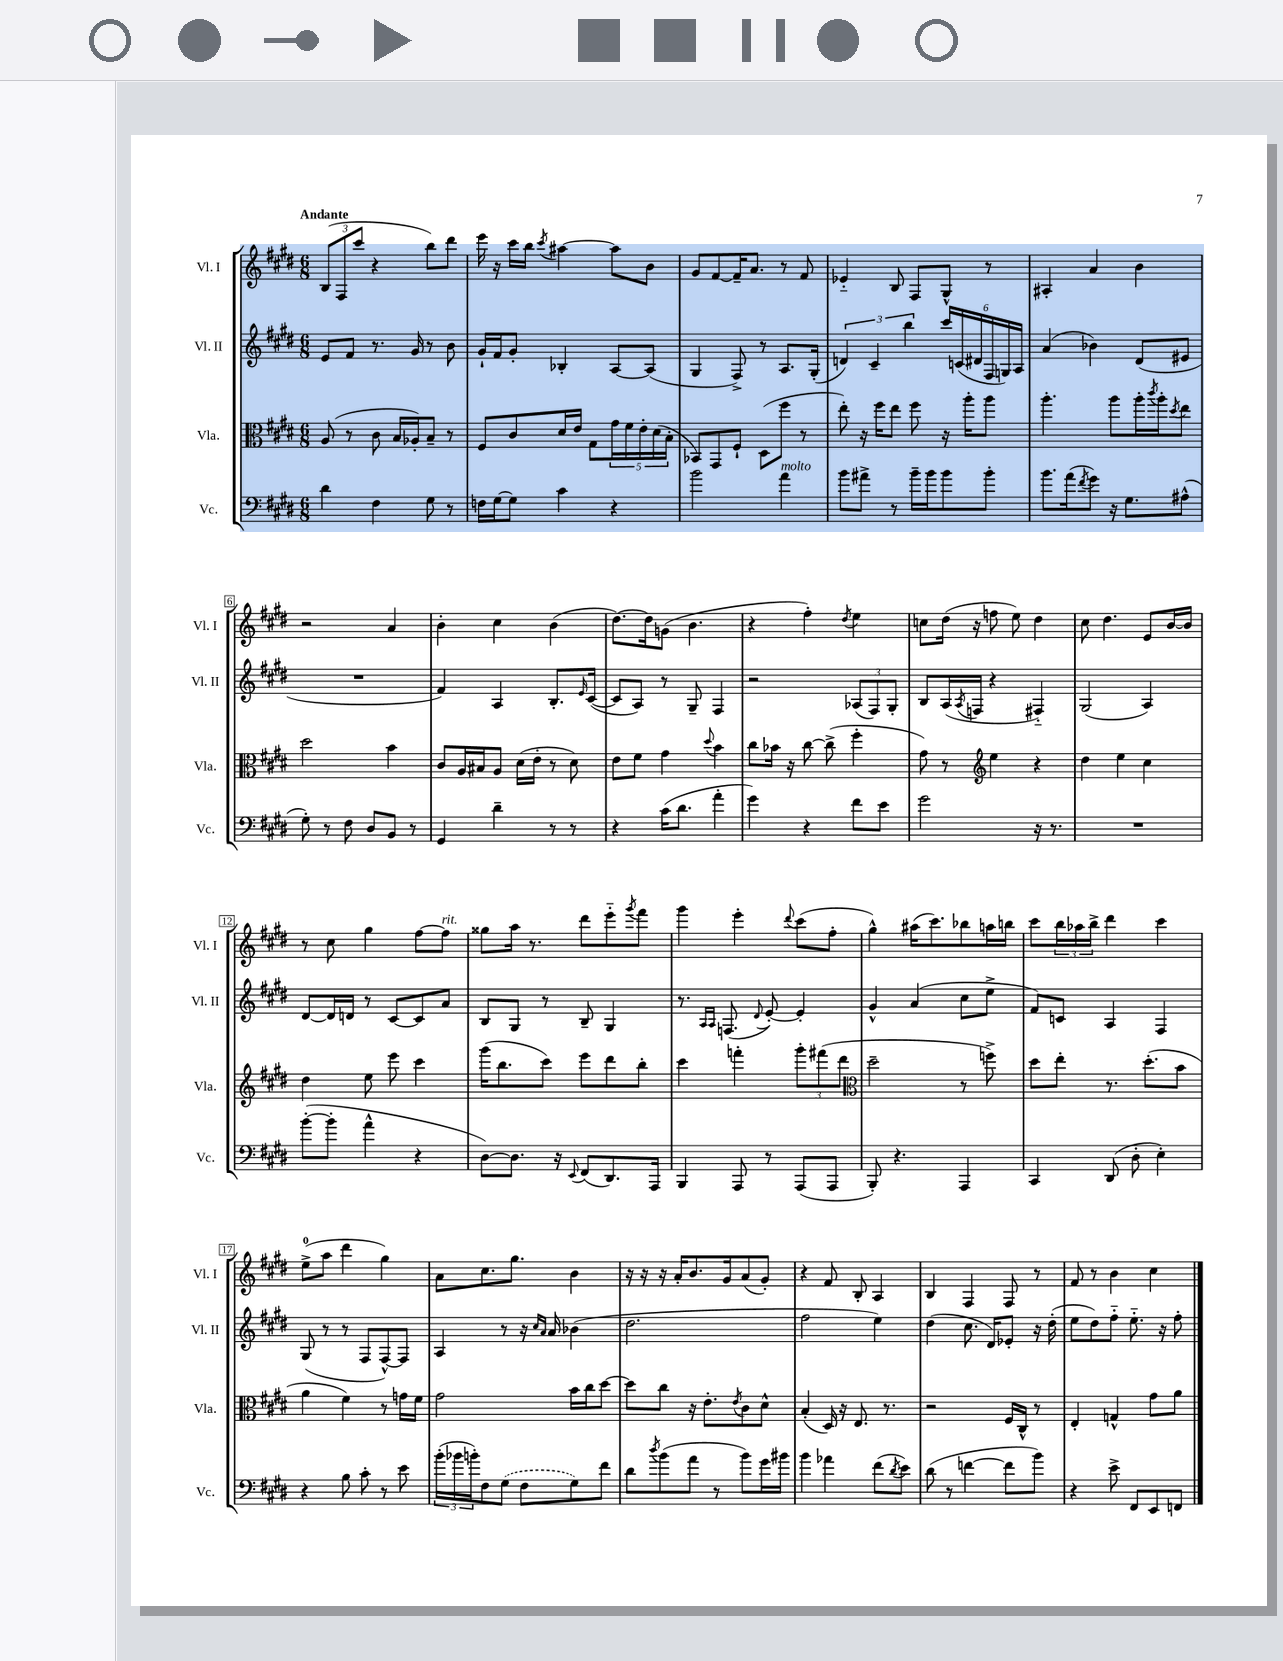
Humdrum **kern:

**kern	**kern	**kern	**kern
*staff4	*staff3	*staff2	*staff1
*clefF4	*clefC3	*clefG2	*clefG2
*k[f#c#g#d#]	*k[f#c#g#d#]	*k[f#c#g#d#]	*k[f#c#g#d#]
*M6/8	*M6/8	*M6/8	*M6/8
4d#	(8A	8e	(12B
.	.	.	12F#
.	8r	8f#	.
.	.	.	12ccc#
4F#	8c#	8.r	4r
.	16B	.	.
.	16A-')	16g#	.
8G#	8B~	8r	8bb)
8r	8r	8b	8ddd#
=	=	=	=
16F	8F#	16g#`	16eee
[16G#	.	16f#	16r
8G#]	8c#	8g#'	16ccc#
.	.	.	16bb
.	.	.	8qccc#
4c#	16d#	4B-'	[4aa#
.	16e	.	.
.	8G#	.	.
4r	20g#	[8A	8aa#]
.	20f#	.	.
.	20e'	.	.
.	.	(8A]	8b
.	(20d#	.	.
.	20B'	.	.
=	=	=	=
2b	8BB-)	4G#	8g#
.	8GG#	.	[8f#
.	8F#`	8F#^)	16f#~]
.	.	.	8.a
.	(8D#	8r	.
4a	8ff#	8.A	8r
.	8r	.	8f#
.	.	(16G#'	.
=	=	=	=
8b	8ee')	6d)	4e-'~
8a#^	16r	.	.
.	.	6c#~	.
.	16ff#	.	.
8r	8ee	.	8B
.	.	6bb	.
16b~	8ff#	.	8F#
16b	.	.	.
8b	16r	24ccc#	8G#^^
.	.	(24c	.
.	16aa'	.	.
.	.	24d#	.
8b'	8aa	24F#	8r
.	.	24G)	.
.	.	24A	.
=	=	=	=
8.b	4.aa'	(4a	4A#'
(16a	.	.	.
8qf#	.	.	.
8g#)	.	4b-)	4a
16r	8aa	.	.
8.G#	.	.	.
.	16aa'	(8d#	4b
.	8qccc#	.	.
.	16aa'	.	.
.	8qdd#	.	.
(8A#^^	8ee	8e#	.
=	=	=	=
8G#')	2dd#	2.r	2r
8r	.	.	.
8F#	.	.	.
8D#	.	.	.
8BB	4b	.	4a
8r	.	.	.
=	=	=	=
4GG#	8c#	4f#)	4b'
.	16A	.	.
.	16B#	.	.
4d#~	8A	4A	4cc#
.	(16d#	.	.
.	16e'	.	.
8r	8r	8.B'	(4b
8r	8d#)	.	.
.	.	16qqe	.
.	.	([16c#	.
=	=	=	=
4r	8e	8c#]	[8.dd#)
.	8f#	8A)	.
.	.	.	16dd#]
(16c#	4g#	8r	(8g
8.d#	.	.	.
.	.	8G#~	4.b
.	8qqdd#	.	.
4a'	4b	4F#	.
=	=	=	=
4g#)	8cc#	2r	4r
.	16b-	.	.
.	16r	.	.
4r	[8cc#	.	4ff#')
.	(8cc#^]	.	.
.	.	.	8qdd#
8f#	4ff#'	(12A-	4ee
.	.	12F#)	.
8e	.	.	.
.	.	12G#'	.
=	=	=	=
2g#	8g#)	8B	8cc
.	8r	(16A	(16dd#
.	.	8qA	.
.	.	16F	16r
*	*clefG2	*	*
.	4ee	4r	8ff
.	.	.	8ee)
16r	4r	4F#'~)	4dd#
8.r	.	.	.
=	=	=	=
2.r	4dd#	(2G#	8cc#
.	.	.	4.dd#
.	4ee	.	.
.	4cc#	4A)	8e
.	.	.	[16b
.	.	.	16b]
=	=	=	=
([8b'	4dd#	[8d#	8r
8b']	.	16d#]	8cc#
.	.	16d	.
4a^^	8ee	8r	4gg#
.	8eee	[8c#	.
4r	4ccc#	8c#]	[8ff#
.	.	8a	8ff#]
=	=	=	=
[8D#)	(16ggg#	8B	8gg##
.	8.bb	.	.
8.D#]	.	8G#	16aa
.	.	.	8.r
.	8ccc#)	8r	.
16r	.	.	.
8qqEE	.	.	.
(8FF#	8eee	8B~	8ddd#
8.DD#)	8ddd#	4G#	8eee'~
.	.	.	8qggg#
.	8bb'	.	8fff#
16AAA	.	.	.
=	=	=	=
4BBB	4ccc#	8.r	4ggg#
.	.	16qqA	.
.	.	16qqA	.
.	.	(8.F	.
8AAA	4fff'	.	4eee'
.	.	8qqd#	.
8r	.	[8e')	.
.	.	.	8qqddd#
(8AAA	12ggg#'	4e']	(8ccc#
.	(12fff#	.	.
8AAA	.	.	8ff#'
.	12ddd#	.	.
=	=	=	=
*	*clefC3	*	*
8BBB')	2dd#~	4g#^^	4gg#^^)
4.r	.	.	.
.	.	(4a	(16aa#
.	.	.	8.ccc#)
4AAA	8r	8cc#	8bb-
.	8ff^)	8ee^	16aa
.	.	.	16bb
=	=	=	=
4CC#	8dd#	8f#)	8ccc#
.	8ee'	8c	24bb
.	.	.	24aa-
.	.	.	24bb^
(8DD#	8.r	4A	4ddd#
8D#'	.	.	.
.	(8.dd#'	.	.
4E')	.	4F#	4ccc#
.	8b	.	.
=	=	=	=
4r	4a	(8G#	(8ee^
.	.	8r	8aa
8B	4f#)	8r	4ddd#
8c#'	.	8F#	.
8r	8r	[8F#^^)	4gg#)
8e	16g	8F#]	.
.	16f#	.	.
=	=	=	=
(24b'	2g#	4A	8a
24b-	.	.	.
24b')	.	.	.
8F#	.	.	8.cc#
(8G#	.	8r	.
.	.	.	8.gg#
8F#	.	16r	.
.	.	16qqcc#	.
.	.	16qqa	.
.	.	16a	.
8G#)	16b	(4b-	4b
.	16cc#	.	.
8f#	[8dd#	.	.
=	=	=	=
8d#	8dd#]	2.dd#	16r
.	.	.	16r
8qdd#	.	.	.
(8b	8cc#	.	16r
.	.	.	16a'
8a	16r	.	8.b
.	8.e'	.	.
8r	.	.	.
.	.	.	16g#
.	8qe	.	.
8b)	8c#	.	(8a
16g#	8d#^^	.	8g#')
16b#	.	.	.
=	=	=	=
4b	(4B'	2ff#	4r
4a-	16D#)	.	8f#
.	16r	.	.
.	8.E	.	8B'
(8f#	.	4ee)	4A
.	8.r	.	.
8qd#	.	.	.
8e)	.	.	.
=	=	=	=
(8d#	2r	(4dd#	4B
8r	.	.	.
[4f	.	8.cc#	4F#
.	.	16d#)	.
8f]	16F#	8e-'	8F#
.	16C#^^	.	.
8b)	8r	16r	8r
.	.	(16dd#'	.
=	=	=	=
4r	4E'	8ee	8f#
.	.	8dd#)	8r
8e^	4G^^	8ff#'~	4b
8FF#	.	8.ee'~	.
8EE	8g#	.	4cc#
.	.	16r	.
8FF	8a	8ff#'	.
==	==	==	==
*-	*-	*-	*-
